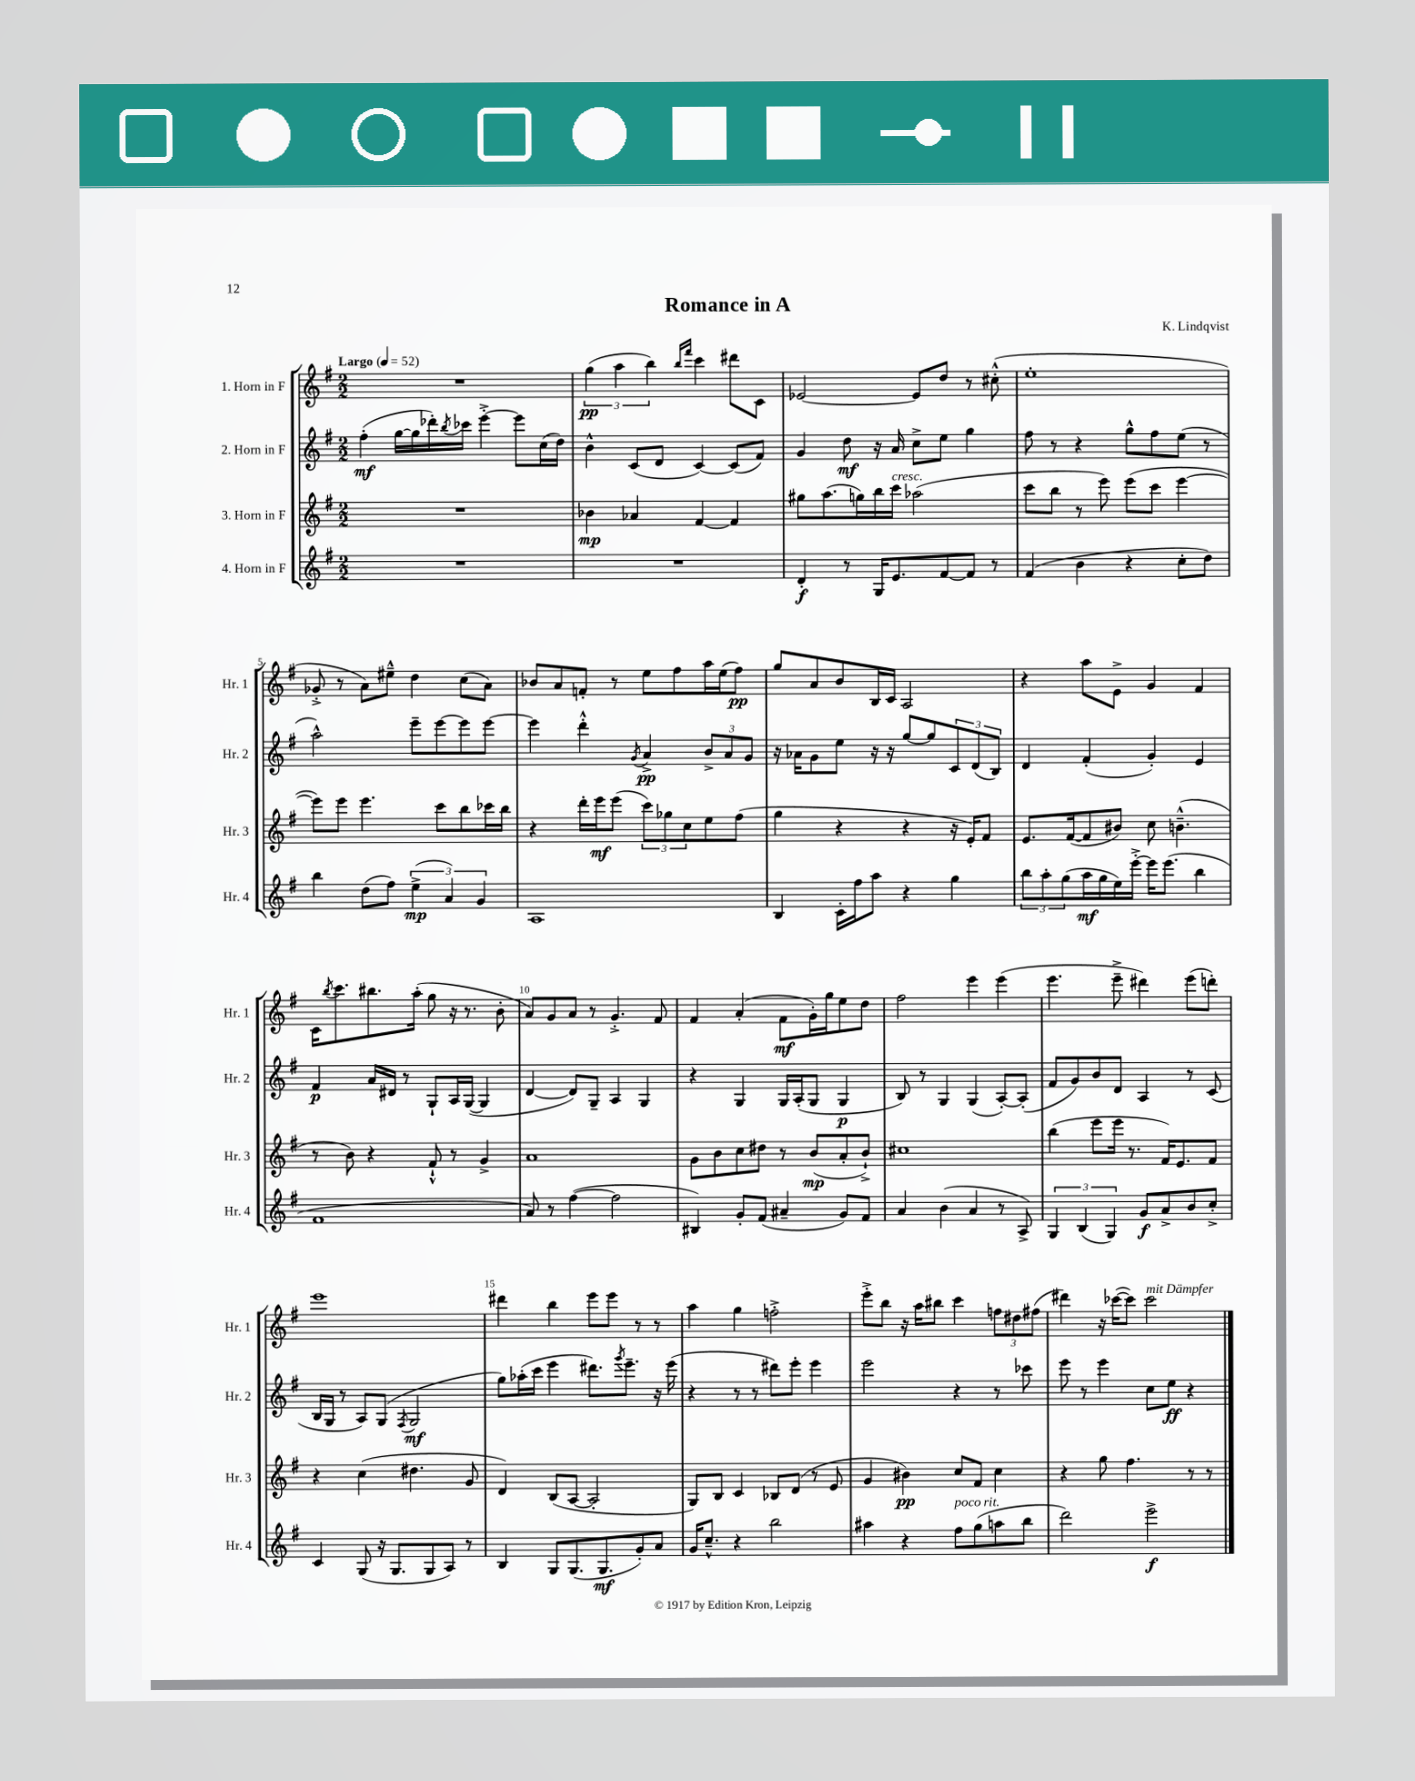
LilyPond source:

\header { title = "Romance in A" composer = "K. Lindqvist" }
<<
\new StaffGroup <<
\new Staff = "s0" \with { instrumentName = "1. Horn in F" shortInstrumentName = "Hr. 1" } {
    \clef treble \key g \major \numericTimeSignature \time 2/2 \tempo "Largo" 4 = 52
    R1 |
    \tuplet 3/2 { g''4\pp( a''4 b''4) } \grace { b''16 fis'''16 } c'''4 dis'''8 c'8 |
    ees'2~ ees'8 d''8 r8 cis''8-.-^( |
    e''1-. |
    ges'8-.-> r8 a'8) eis''8---^ d''4 c''8( a'8) |
    bes'8 a'8 f'8-. r8 e''8 fis''8 a''16 e''16( fis''8\pp) |
    g''8 a'8 b'8 b16 c'16 a2 |
    r4 a''8 e'8-> g'4 fis'4 |
    c'16 \acciaccatura { b''8 } c'''8. bis''8. a''16-.( g''8 r16 r8. b'8-. |
    a'8) g'8 a'8 r8 g'4.-.-> fis'8 |
    fis'4 a'4-.( fis'8\mf g'16-.) g''16 e''8 d''8 |
    fis''2 e'''4 e'''4( |
    e'''4. e'''8---> dis'''4) e'''8( d'''8-.) |
    e'''1 |
    dis'''4 b''4 e'''8 e'''8 r8 r8 |
    a''4 g''4 f''2-.-> |
    e'''8-.-> b''8 r16 a''16 bis''8 c'''4 \tuplet 3/2 { f''8 dis''8 fis''8( } |
    dis'''4) r16 ces'''16~( ces'''8) ces'''2^\markup { \italic "mit Dämpfer" } \bar "|." |
}
\new Staff = "s1" \with { instrumentName = "2. Horn in F" shortInstrumentName = "Hr. 2" } {
    \clef treble \key g \major \numericTimeSignature \time 2/2
    fis''4-.\mf( g''16~ g''16 des'''16-.) \acciaccatura { b''8 } ces'''16 e'''4~-.-> e'''8 c''16( d''16) |
    b'4-^ c'8( d'8 c'4~) c'8( fis'8) |
    g'4 d''8\mf r16 a'16 c''8-> e''8 g''4 |
    fis''8 r8 r4 g''8-^ fis''8 e''8( r8 |
    a''2-^) e'''8-- e'''8~ e'''8 e'''8~ |
    e'''4 d'''4-.-^ \acciaccatura { g'8 } a'4->\pp \tuplet 3/2 { b'8-> a'8 g'8 } |
    r16 aes'16 g'8 e''8 r16 r16 g''8~ g''8 \tuplet 3/2 { c'8 d'8( b8) } |
    d'4 fis'4-.( g'4-.) e'4 |
    fis'4\p a'16 dis'16 r8 g8-! a16 g16~( g4 |
    d'4~ d'8) g8-- a4 g4 |
    r4 g4 g16 a16-.( g8 g4\p |
    b8) r8 g4 g4( a8~-.) a8-.( |
    fis'8 g'8) b'8 d'8 a4 r8 c'8( |
    b16 g16 r8 a8) g8( \acciaccatura { fis8 } g2\mf |
    g''8) aes''16-.( c'''16 e'''4 dis'''8.) \acciaccatura { g'''8 } e'''8.-- r16 e'''16( |
    r4 r8 r8 dis'''8) e'''8-. e'''4 |
    e'''2 r4 r8 ces'''8 |
    e'''8 r8 e'''4 c''8 e''8\ff r4 \bar "|." |
}
\new Staff = "s2" \with { instrumentName = "3. Horn in F" shortInstrumentName = "Hr. 3" } {
    \clef treble \key g \major \numericTimeSignature \time 2/2
    R1 |
    bes'4\mp aes'4 fis'4~ fis'4 |
    gis''8 a''8.( g''16) b''16 c'''16^\markup { \italic "cresc." } aes''2( |
    c'''8 b''8 r8 e'''8) e'''8( c'''8 e'''4~ |
    e'''8) e'''8 e'''4. c'''8 b''8 ces'''16 b''16 |
    r4 d'''16-. e'''16\mf e'''8( \tuplet 3/2 { c'''8) ges''8 c''8 } e''8 fis''8( |
    g''4 r4 r4 r16 e'16-.) fis'8 |
    e'8. fis'16~( fis'8 bis'8) c''8 b'4.---^( |
    r8 b'8) r4 fis'8-!-^ r8 g'4-> |
    a'1 |
    g'8 b'8 c''8 dis''8 r8 b'8\mp( a'8-. b'8-!->) |
    cis''1 |
    b''4( e'''8 e'''16 r8. fis'16) e'8. fis'8 |
    r4 c''4( dis''4. g'8 |
    d'4) b8( a8~ a2-. |
    g8) b8 c'4 bes8 d'8( r8 e'8 |
    g'4 bis'4\pp) c''8 fis'8 c''4 |
    r4 g''8 fis''4. r8 r8 \bar "|." |
}
\new Staff = "s3" \with { instrumentName = "4. Horn in F" shortInstrumentName = "Hr. 4" } {
    \clef treble \key g \major \numericTimeSignature \time 2/2
    R1 |
    R1 |
    d'4-.\f r8 g16 e'8. fis'8~ fis'8 r8 |
    fis'4( b'4 r4 c''8-. d''8) |
    b''4 d''8( fis''8) \tuplet 3/2 { e''4->\mp( a'4) g'4 } |
    a1 |
    b4 c'16-. fis''16 a''8 r4 g''4 |
    \tuplet 3/2 { b''8 a''8-. g''8( } a''16\mf g''16 e''16) e'''16~-.-> e'''16 e'''8.( b''4 |
    fis'1 |
    a'8) r8 fis''4~( fis''2 |
    bis4) g'8-. fis'8( ais'4-- g'8) fis'8 |
    a'4 b'4( a'4 r8 a8->) |
    \tuplet 3/2 { g4 b4( g4) } g'8\f a'8-> b'8 c''8-.-> |
    c'4 g8( r16 g8. g8 a8) r8 |
    b4 g8 g8.( g8.\mf g'8-.) a'8 |
    g'16 c''8.---^ r4 b''2 |
    ais''4 r4 fis''8^\markup { \italic "poco rit." } g''8( a''8 b''8 |
    d'''2) e'''2->\f \bar "|." |
}
>>
>>
\layout { \context { \Score \override BarNumber.break-visibility = ##(#f #t #t) barNumberVisibility = #(every-nth-bar-number-visible 5) } }
